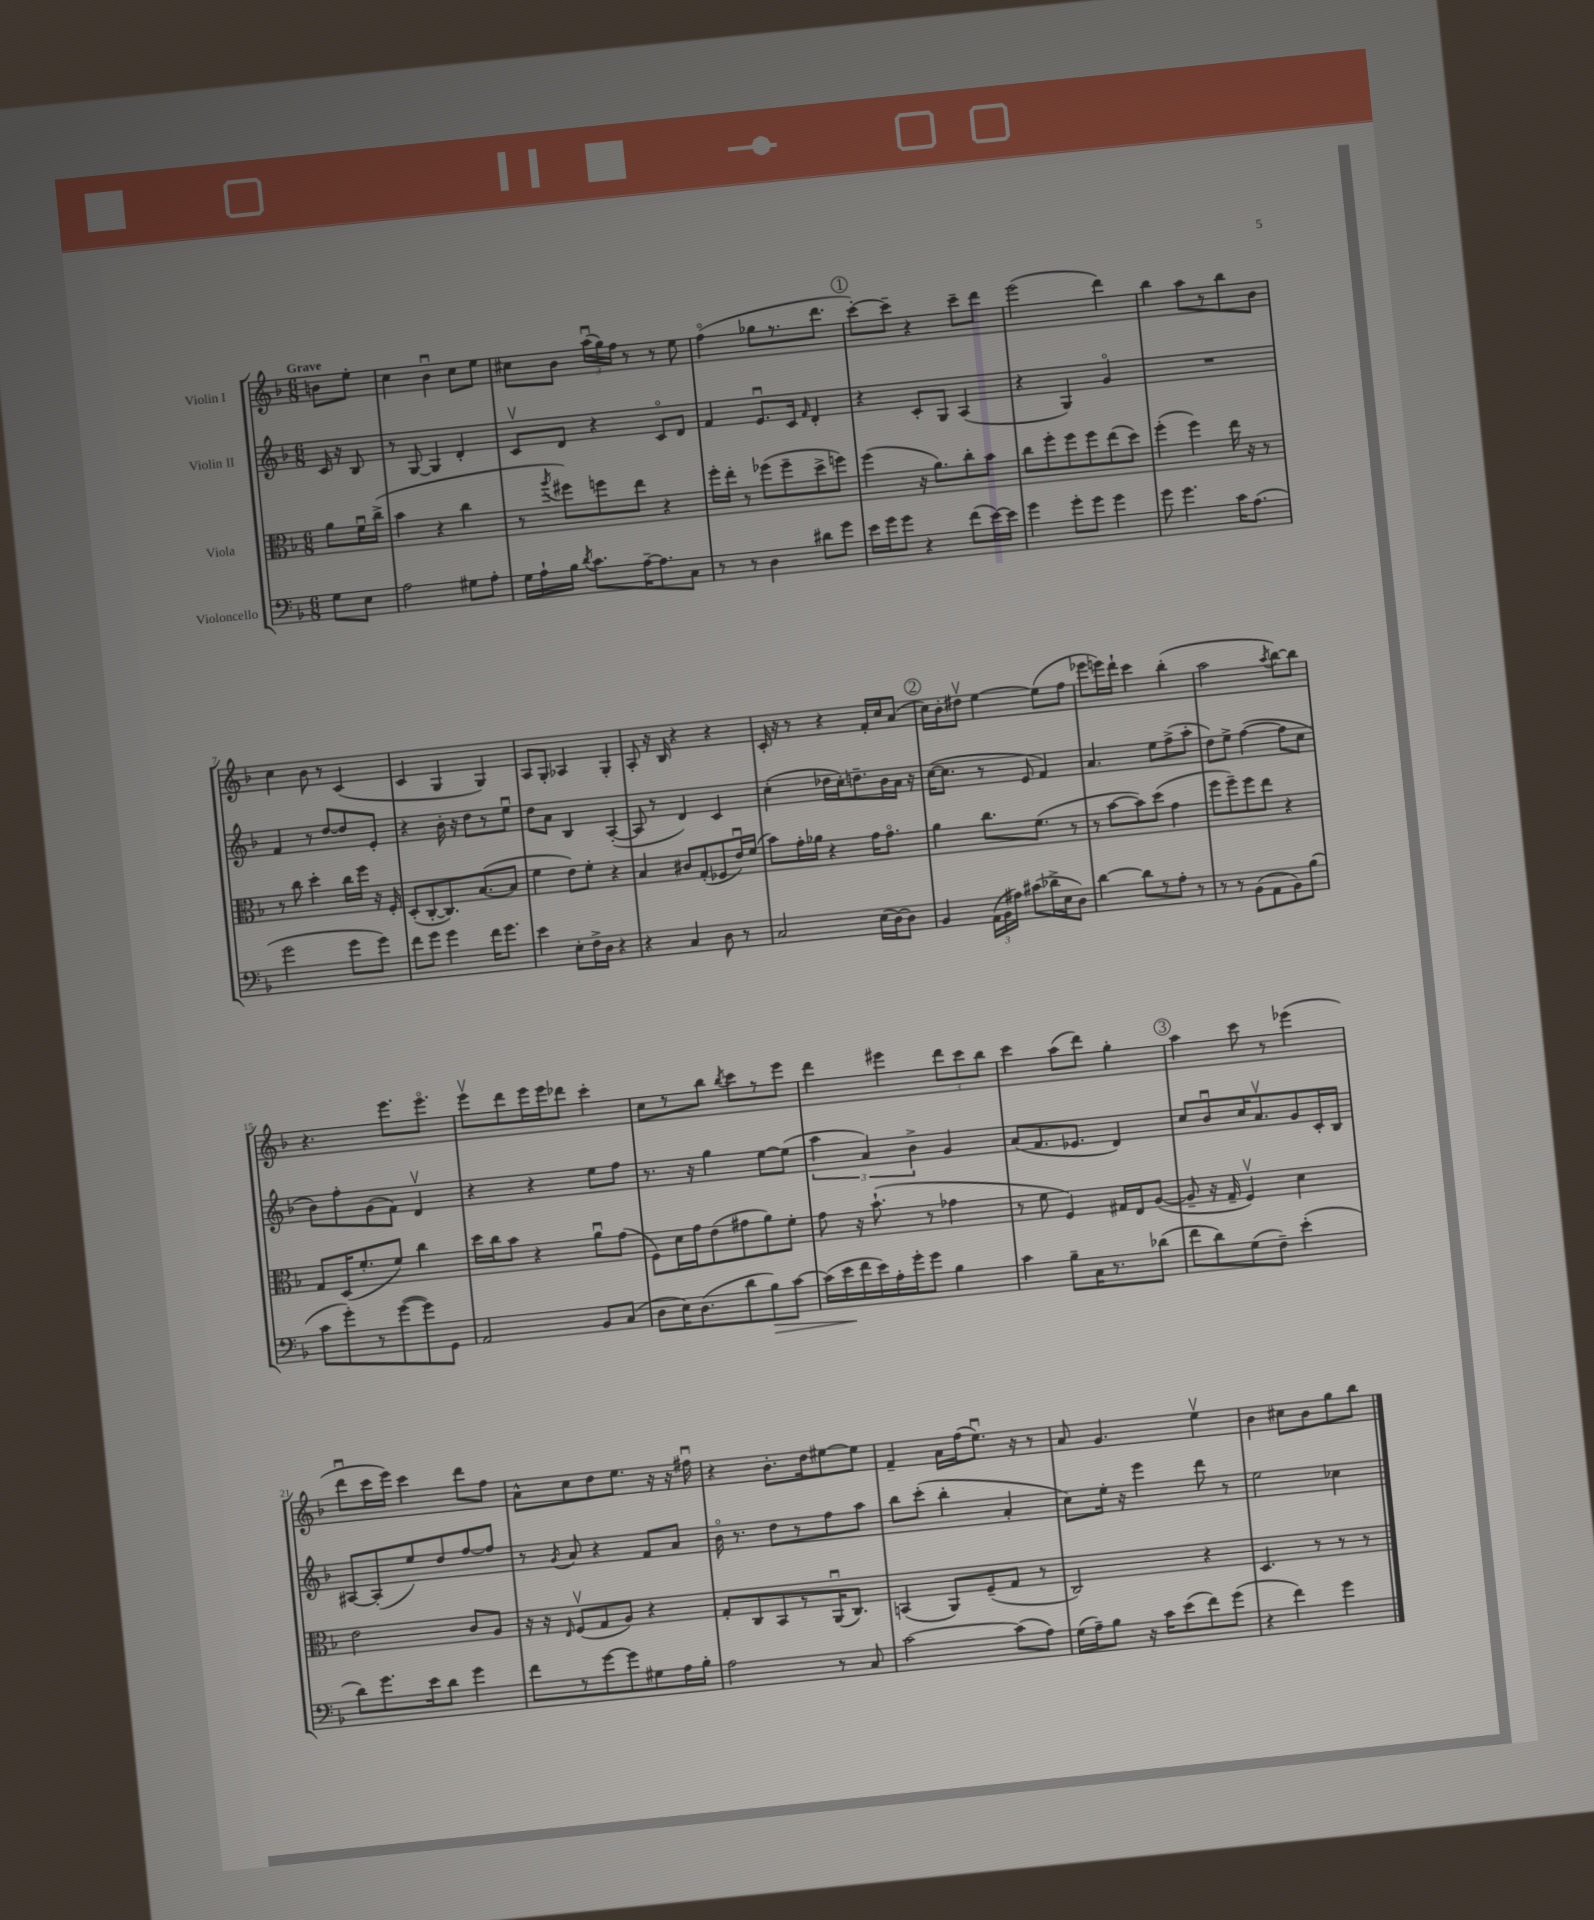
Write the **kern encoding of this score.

**kern	**kern	**kern	**kern
*staff4	*staff3	*staff2	*staff1
*clefF4	*clefC3	*clefG2	*clefG2
*k[b-]	*k[b-]	*k[b-]	*k[b-]
*M6/8	*M6/8	*M6/8	*M6/8
8G	8a	16c	8b
.	.	16r	.
8E	16fu	8B-	8ee'
.	(16cc^	.	.
=	=	=	=
2A	4b-	8r	4cc
.	.	[8G	.
.	4r	4G]	4b-u
8G#	4cc	4d'	8cc
8A'	.	.	8ee
=	=	=	=
16G	8r	8cv	8cc#
16A`	.	.	.
.	8qaa	.	.
16B-	8ff#)	8d	8b-
8qd	.	.	.
8.c	.	.	.
.	8ff	4r	(24aau
.	.	.	24gg)
.	.	.	24ff
[16A~	8ee	.	8r
8.A]	.	.	.
.	4r	8co	8r
8C	.	8d	8ee
=	=	=	=
8r	16ff'	4f	(4ffo
.	16ee'	.	.
8r	8r	.	.
4D	(8ff-	8.eu	8gg-
.	8ff-~	.	8.r
.	.	16c	.
.	.	16qqf	.
8d#	8dd^	4d'	.
.	.	.	8.ddd
8g	8ff)	.	.
=	=	=	=
16e	(4ff	4r	[8ccc')
16g	.	.	.
8g	.	.	8ccc~]
4r	16r	8c'	4r
.	8.a)	.	.
.	.	8G	.
(8f	8cc'	(4A	8ccc~
[16e)	8b-	.	8ddd
16e]	.	.	.
=	=	=	=
4g	8cc	4r	(2eee
.	8ff'	.	.
8g'	8ff	4G)	.
8g	8ff	.	.
4g	(8ee	4go	4ddd)
.	8dd)	.	.
=	=	=	=
8g	(4ff'	2.r	4bb-
4.g	.	.	.
.	4ff)	.	8aa
.	.	.	8r
16c	16ee	.	8bb-
(8.A	16r	.	.
.	8r	.	8b-
=	=	=	=
2g	8r	4f	4cc
.	8cc	.	.
.	4dd'	8r	8b-
.	.	[8dd	8r
8g	16cc	8dd]	(4c
.	16ff	.	.
8g)	16r	8e'	.
.	16F'	.	.
=	=	=	=
8f	(8D'	4r	4c
8g	[8C'	.	.
4g	8.C])	16b-'	4G
.	.	16r	.
.	.	8dd	.
.	([8.B-	.	.
16f	.	8r	4G)
8.g	.	.	.
.	8B-]	8eeu	.
=	=	=	=
4e	4f	8dd	8A
.	.	8a	8G'
8E'	8e)	4B-	4A-
16F^	8f'	.	.
16D	.	.	.
4r	4r	([4A'	4G'
=	=	=	=
4r	4B-	8A]	8A'
.	.	8r	16r
.	.	.	16B-
4C	8c#	4d)	4r
.	(8G'	.	.
8D	8F-	4c	4r
8r	16eu)	.	.
.	(16f	.	.
=	=	=	=
2C	8b-)	(4cc'	16c'
.	.	.	16r
.	16g'	.	8r
.	16a-	.	.
.	4r	16dd-	4r
.	.	16cc')	.
.	.	8.dd~	.
(16E	16g	.	16f'
[16D)	8.go	16b-	16cc
8D]	.	16a	(8a
.	.	16r	.
=	=	=	=
4BB-	4a	([16cc	16cc)
.	.	8.cc]	16b-'
.	.	.	8dd#v
(24AA	8.cc	8r	[4ee
24BB-	.	.	.
24A#)	.	.	.
(8c#	.	8e	.
.	(8.f	.	.
16d-^	.	4f)	(8ee]
16E	.	.	.
8D)	8r	.	8ff
=	=	=	=
[4d	8r	4.a	8eee-
.	[8b-	.	16eee)
.	.	.	16ddd`
8d]	8b-])	.	4ccc
8r	(8dd	8ee	.
8A'	4g	(8ff^	(4bb-'
8r	.	8aa'	.
=	=	=	=
8r	8ff	8dd)	2aa
8r	8ff~)	8ee^	.
(8BB-	8ff	([4ff	.
8AA	8ee	.	.
.	.	.	8qaa
8BB-)	4r	8ff]	[8bb-)
(8B-	.	8cc	8bb-]
=	=	=	=
8c	8G	8b-)	4.r
8g')	(16D	8ff'	.
.	8.f'	.	.
8r	.	(8g	.
([8g	8f)	8f)	8.eee
8g])	4cc	4dv	.
.	.	.	8.eeeo
8GG	.	.	.
=	=	=	=
2AA	16dd	4r	8eeev
.	16cc	.	.
.	8b-	.	8ddd
.	4r	4r	16eee
.	.	.	16eee
.	.	.	8ddd-
8BB-	8au	8ee	4ccc'
(8C	(8g	8ff	.
=	=	=	=
8D	8F)	8.r	8cc
16E)	16d	.	8r
(8.D	16g	16r	.
.	(8e	4gg	8bb-
.	.	.	8qbb-
8d	8g#	.	8ccc
8B-)	8a)	[8ee	8r
[8c	8f'	(8ee]	8eee
=	=	=	=
(16c]	8g	6aa	4ddd
16e	.	.	.
16f	16r	.	.
.	.	6a)	.
16e)	(8.b-`	.	.
16A'	.	.	4eee#
16g'	.	.	.
.	.	6b-^	.
8g	8r	.	.
4B-	4g-	4g	12ddd
.	.	.	12ccc
.	.	.	12bb-
=	=	=	=
4c	8r	(8a	4ccc
.	8f	8.f	.
8B-~	4F)	.	(8aa
.	.	8.e-	.
16C	.	.	8ddd)
8.r	.	.	.
.	16G#	4d)	4gg'
.	16E	.	.
(8d-	([8A	.	.
=	=	=	=
8f	8A~]	8cc	4aa
8d)	16r	8b-u	.
.	16G~	.	.
(8G	4Fv)	16cc	8ccc
.	.	8.av	.
8F~)	.	.	8r
(4e'	4d	8g	(4eee-
.	.	16c'	.
.	.	16B-	.
=	=	=	=
8d)	2e	[8A#	8dddu
8.g	.	(8A#']	16ccc
.	.	.	16eee)
.	.	8ee)	4ccc
16e	.	.	.
8d	.	8dd	.
4g	8c	[8ff	8ddd
.	8A	8ff]	8ff
=	=	=	=
8f	16r	8r	8a^^
.	16r	.	.
.	16qqE	8qg	.
8r	(8Fv	8a	8cc
[8g	8G	4r	8dd
8g]	8A)	.	8.ee
8G#	4r	8f	.
.	.	.	16r
16A	.	8a	16r
16B-'	.	.	16ff#u
=	=	=	=
2A	8G'	16b-o	4r
.	.	8.r	.
.	8C	.	.
.	8BB-	8dd	8.b-'
.	8r	8r	.
.	.	.	16dd
8r	(16AAu	8ff	[8ee#
.	8.C)	.	.
8C	.	8aa	8ee#]
=	=	=	=
[2c	(4BB	8bb-	4f~
.	.	(8ccc'	.
.	8AA)	4bb-'	16a
.	.	.	(16ff
.	(8F~	.	8.eeu)
(8c]	8G	4a'	.
.	.	.	16r
8A)	8r	.	8r
=	=	=	=
(16G	2C)	8cc)	8a
16A~)	.	.	.
8B-	.	16ee'	4.g
.	.	16r	.
16r	.	4eee	.
16c	.	.	.
(8e	.	.	.
8f)	4r	8ddd	4eev
(8g	.	8r	.
=	=	=	=
4r	4.D	2ee	4b-
4f)	.	.	8cc#
.	8r	.	8b-
4g	8r	4cc-	8gg
.	8r	.	8bb-
==	==	==	==
*-	*-	*-	*-
